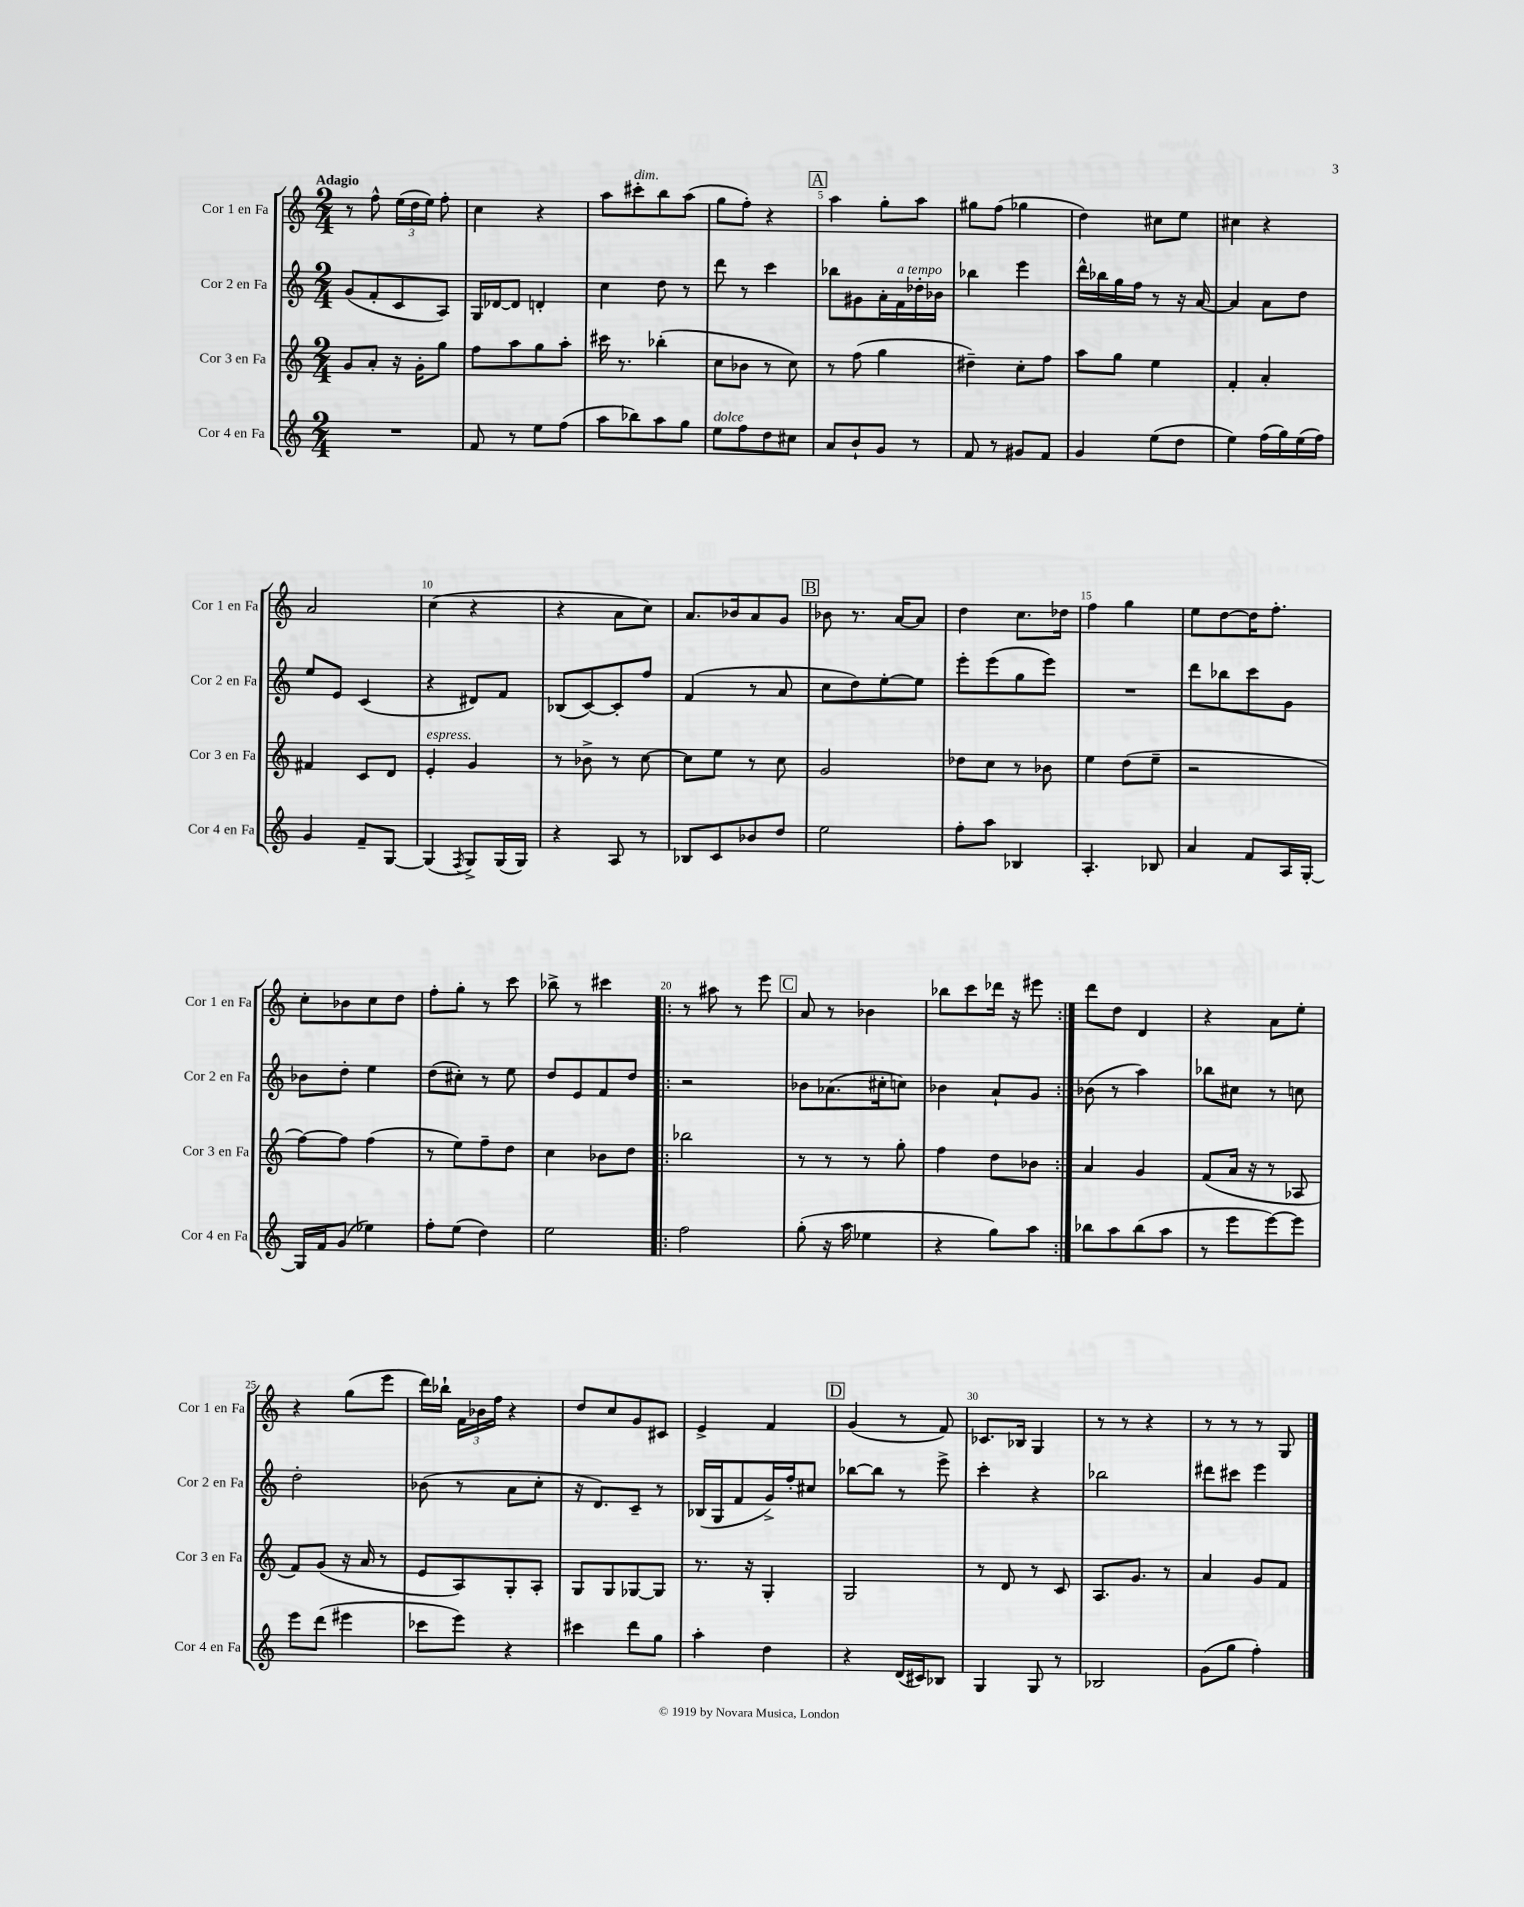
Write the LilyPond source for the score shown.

<<
\new StaffGroup <<
\new Staff = "s0" \with { instrumentName = "Cor 1 en Fa" shortInstrumentName = "Cor 1 en Fa" } {
    \clef treble \key c \major \numericTimeSignature \time 2/4 \tempo "Adagio"
    \autoBeamOff r8 f''8-^ \tuplet 3/2 { e''16[( d''16 e''16]) } f''8-. |
    c''4 r4 |
    a''8[ cis'''8-.^\markup { \italic "dim." } b''8 a''8]( |
    g''8[ f''8]-.) r4 |
    \mark \markup { \box "A" } a''4 g''8[-. a''8] |
    gis''8[ f''8]( ges''4 |
    d''4) cis''8[ e''8] |
    cis''4 r4 |
    a'2 |
    c''4( r4 |
    r4 a'8[ c''8]) |
    a'8.[ bes'16 a'8 g'8] |
    \mark \markup { \box "B" } bes'8 r8. a'16[~ a'8] |
    d''4 c''8.[ des''16] |
    f''4 g''4 |
    e''8[ d''8~ d''16 f''8.]-. |
    c''8[-. bes'8 c''8 d''8] |
    f''8[-. g''8]-. r8 c'''8 |
    bes''8-> r8 cis'''4 |
    \repeat volta 2 { r8 ais''8 r8 e'''8 |
    \mark \markup { \box "C" } a'8 r8 bes'4 |
    bes''8[ c'''8 des'''16] r16 eis'''8 | }
    d'''8[ d''8] d'4 |
    r4 a'8[ e''8]-. |
    r4 g''8[( e'''8] |
    d'''16[) bes''16]-! \tuplet 3/2 { f'16[ bes'16 f''16] } r4 |
    d''8[ c''8 g'8 cis'8] |
    e'4-> f'4 |
    \mark \markup { \box "D" } g'4( r8 f'8) |
    ces'8.[ bes16] g4 |
    r8 r8 r4 |
    r8 r8 r8 g8 \bar "|." |
}
\new Staff = "s1" \with { instrumentName = "Cor 2 en Fa" shortInstrumentName = "Cor 2 en Fa" } {
    \clef treble \key c \major \numericTimeSignature \time 2/4
    \autoBeamOff g'8[( f'8-. c'8 a8]) |
    g16[ des'16~ des'8] d'4-. |
    c''4 d''8 r8 |
    d'''8 r8 c'''4 |
    \mark \markup { \box "A" } bes''8[ gis'8 a'16-. f'16^\markup { \italic "a tempo" } des''16-. bes'16] |
    bes''4 e'''4 |
    d'''16[-^ bes''16 g''16 f''16] r8 r16 a'16~ |
    a'4 a'8[ d''8] |
    e''8[ e'8] c'4( |
    r4 dis'8[) f'8] |
    bes8[( c'8~) c'8-. f''8] |
    f'4( r8 a'8 |
    \mark \markup { \box "B" } c''8[ d''8) e''8~-. e''8] |
    e'''8[-. e'''8( g''8 e'''8]) |
    R2 |
    d'''8[ bes''8 c'''8 g'8] |
    bes'8[ d''8]-. e''4 |
    d''8[( cis''8]-.) r8 e''8 |
    d''8[ e'8 f'8 d''8] |
    \repeat volta 2 { r2 |
    \mark \markup { \box "C" } bes'8[ aes'8.( cis''16-. c''8]) |
    bes'4 a'8[-! g'8] | }
    bes'8( r8 a''4) |
    bes''8[ cis''8] r8 c''8 |
    d''2-. |
    bes'8( r8 a'8[ c''8]-. |
    r16 d'8.[) c'8]-- r8 |
    bes16[( g16 f'8 g'16->) f''16-. cis''8] |
    \mark \markup { \box "D" } bes''8[~ bes''8] r8 e'''8-> |
    c'''4-. r4 |
    bes''2 |
    dis'''8[ cis'''8] e'''4 \bar "|." |
}
\new Staff = "s2" \with { instrumentName = "Cor 3 en Fa" shortInstrumentName = "Cor 3 en Fa" } {
    \clef treble \key c \major \numericTimeSignature \time 2/4
    \autoBeamOff g'8[ a'8]-. r16 g'16[-. g''8] |
    f''8[ a''8 g''8 a''8]-. |
    cis'''16 r8. bes''4-.( |
    c''8[ bes'8] r8 c''8) |
    \mark \markup { \box "A" } r8 f''8( g''4 |
    dis''4--) c''8[-. f''8] |
    a''8[ g''8] e''4 |
    f'4-. a'4-. |
    fis'4 c'8[ d'8] |
    e'4-.^\markup { \italic "espress." } g'4 |
    r8 bes'8-> r8 c''8~ |
    c''8[ e''8] r8 c''8 |
    \mark \markup { \box "B" } g'2 |
    des''8[ c''8] r8 bes'8 |
    e''4 d''8[( e''8]-- |
    r2 |
    f''8[~) f''8] f''4( |
    r8 e''8[) f''8-- d''8] |
    c''4 bes'8[ d''8] |
    \repeat volta 2 { bes''2 |
    \mark \markup { \box "C" } r8 r8 r8 g''8-. |
    f''4 d''8[ bes'8] | }
    a'4 g'4 |
    f'8[( a'16] r16 r8 aes8 |
    f'8[) g'8]( r16 a'16 r8 |
    e'8[ a8) g8-. a8]-. |
    g8[ g8 ges8~ ges8] |
    r8. r16 g4-. |
    \mark \markup { \box "D" } g2 |
    r8 d'8 r8 c'8 |
    a8.[ g'8.] r8 |
    a'4 g'8[ f'8] \bar "|." |
}
\new Staff = "s3" \with { instrumentName = "Cor 4 en Fa" shortInstrumentName = "Cor 4 en Fa" } {
    \clef treble \key c \major \numericTimeSignature \time 2/4
    \autoBeamOff R2 |
    f'8 r8 e''8[ f''8]( |
    a''8[ bes''8) a''8 g''8] |
    e''8[^\markup { \italic "dolce" } f''8 d''8 cis''8] |
    \mark \markup { \box "A" } a'8[ b'8-! g'8] r8 |
    f'8 r8 gis'8[ f'8] |
    g'4 e''8[( d''8] |
    e''4) f''16[( g''16) e''16( f''16]) |
    g'4 f'8[-- g8]~ |
    g4( \acciaccatura { f8 } g8[->) g16( g16]) |
    r4 a8 r8 |
    bes8[ c'8 bes'8 d''8] |
    \mark \markup { \box "B" } e''2 |
    f''8[-. a''8] bes4 |
    a4.-. bes8 |
    a'4 f'8[ a16 g16]~-. |
    g16[ f'16 g'8]( ees''4) |
    f''8[-. e''8]( d''4) |
    e''2 |
    \repeat volta 2 { f''2 |
    \mark \markup { \box "C" } g''8-.( r16 a''16 ees''4 |
    r4 g''8[) a''8] | }
    bes''8[ a''8 bes''8( a''8] |
    r8 e'''8[ e'''8~) e'''8] |
    e'''8[ d'''8]( eis'''4 |
    ces'''8[ e'''8]) r4 |
    cis'''4 d'''8[ g''8] |
    a''4-. d''4 |
    \mark \markup { \box "D" } r4 d'16[( cis'16) bes8] |
    g4 g8 r8 |
    bes2 |
    g'8[( g''8] f''4-.) \bar "|." |
}
>>
>>
\layout { \context { \Score \override BarNumber.break-visibility = ##(#f #t #t) barNumberVisibility = #(every-nth-bar-number-visible 5) } }
